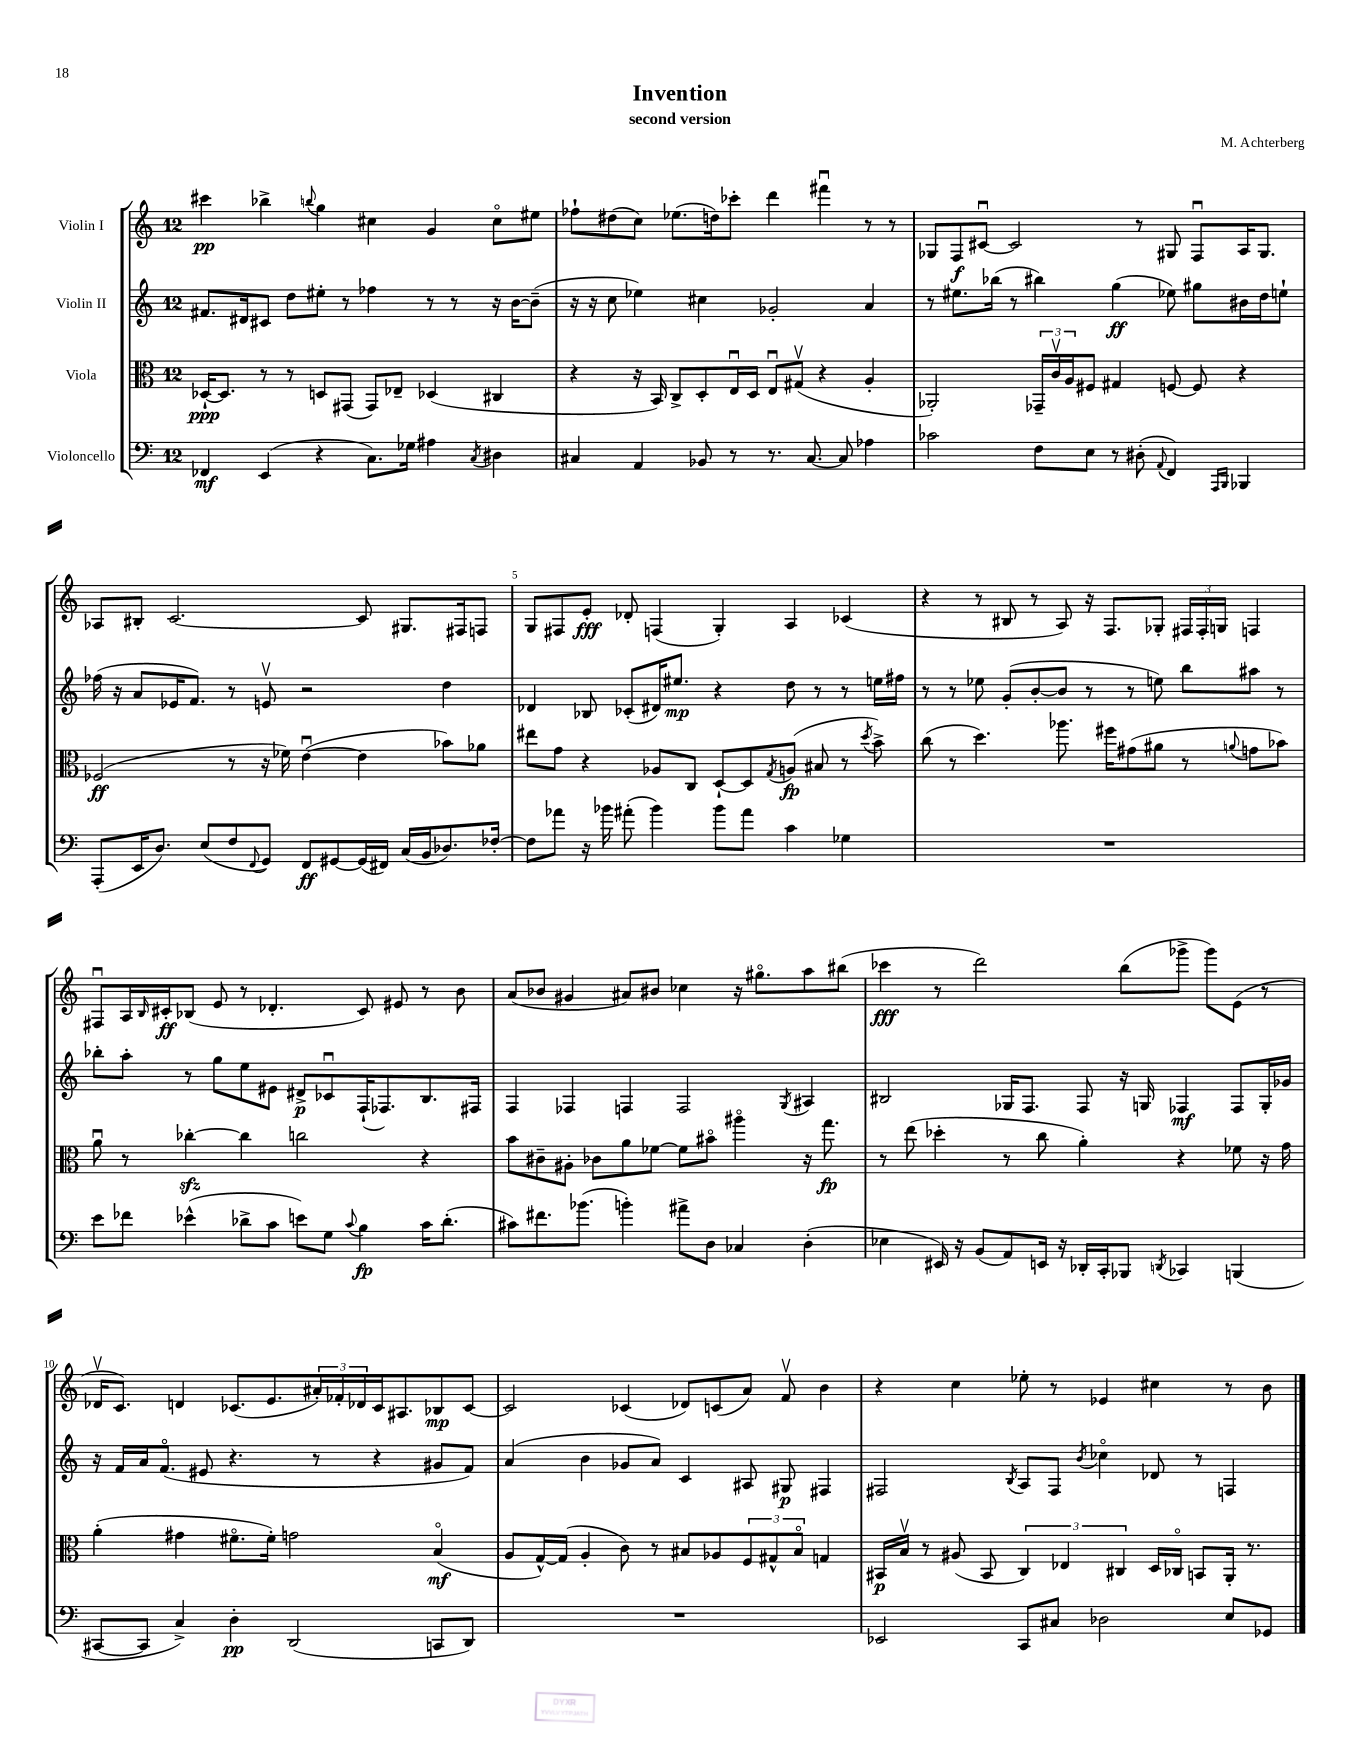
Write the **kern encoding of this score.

**kern	**kern	**kern	**kern
*staff4	*staff3	*staff2	*staff1
*clefF4	*clefC3	*clefG2	*clefG2
*k[]	*k[]	*k[]	*k[]
*M12/8	*M12/8	*M12/8	*M12/8
4FF-/	[16D-`/LK	8.f#/L	4ccc#\
.	8.D-/]J	.	.
.	.	16d#/k	.
(4EE/	8r	8c#/J	4bb-^\
.	8r	8dd\L	.
.	.	.	8qqbb/
4r	8D/L	8ee#'\J	4gg\
.	(8GG#/J	8r	.
8.C\L)	8GG#/L)	4ff-\	4cc#\
.	8E-~/J	.	.
16G-\Jk	.	.	.
4A#\	(4D-/	8r	4g/
.	.	8r	.
8qC/	.	.	.
4D#\	4C#/	16r	8cc#o\L
.	.	[16b\LK	.
.	.	(8b~\]J	8ee#\J
=	=	=	=
4C#/	4r	16r	8ff-`\L
.	.	16r	.
.	.	8cc\	(8dd#\
4AA/	16r	4ee-\)	8cc\J)
.	16BB/)	.	.
.	8C^/L	.	(8.ee-\L
8BB-/	8D'/	4cc#\	.
.	.	.	16dd\k)
8r	16Eu/L	.	8ccc-'\J
.	16D/JJ	.	.
8.r	8Eu/L	2g-'/	4ddd\
.	(8G#v/J	.	.
[8.C#/	.	.	.
.	4r	.	4fff#u\
8C#/]	.	.	.
4A-\	4A'/	4a/	8r
.	.	.	8r
=	=	=	=
2c-\	2AA-'/)	8r	8G-/L
.	.	8.ee#\L	8F/
.	.	.	[8c#u/J
.	.	(16bb-\Jk	.
.	.	8r	2c#/]
8F\L	24GG-~/LL	4bb#\)	.
.	24cv/	.	.
.	24A/J	.	.
8E\J	8F#/J	.	.
8r	4G#/	(4gg\	.
(8D#'\	.	.	8r
8qqAA/	.	.	.
4FF/)	[8F/	8ee-\)	8G#/
.	8F/]	8gg#\L	8Fu/L
16qqAAA/LL	.	.	.
16qqBBB/JJ	.	.	.
4BBB-/	4r	16b#\L	16A/K
.	.	16dd\J	8.G#/J
.	.	8ee`\J	.
=	=	=	=
(8AAA'/L	(2F-/	(16ff-\	8A-/L
.	.	16r	.
16EE/K	.	8a/L	8B#'/J
8.D/J)	.	.	.
.	.	16e-/K	[2.c/
.	.	8.f/J)	.
(8E/L	.	.	.
8F/	8r	8r	.
8qqFF/	.	.	.
8GG/J)	16r	8ev/	.
.	16f-\)	.	.
8FF/L	([4eu\	2r	.
[8GG#/	.	.	.
(16GG#/]L	4e\]	.	8c/]
16FF#/JJ)	.	.	.
(16C/LL	.	.	8.G#/L
16BB/J	.	.	.
8.D-/)	8b-\L)	4dd\	.
.	.	.	16F#/k
.	8a-\J	.	8F/J
[16F-'/Jk	.	.	.
=	=	=	=
8F-\]L	8ee#\L	4d-/	8G/L
8a-\J	8g\J	.	8F#/
16r	4r	8B-/	8e'/J
16b-\	.	.	.
(8a#'\	.	(8c-'/L	8d-'/
4b-\)	8A-/L	16d#/K)	(4F/
.	.	8.ee#/J	.
.	8C/J	.	.
8b-\L	[8D`/L	4r	4G'/)
8a#\J	8D/]	.	.
.	8qG/	.	.
4c\	(8A/J	8dd\	4A/
.	8B#/	8r	.
4G-\	8r	8r	(4c-/
.	8qdd/	.	.
.	8b^\)	16ee\LL	.
.	.	16ff#\JJ	.
=	=	=	=
1.r	(8cc\	8r	4r
.	8r	8r	.
.	4.dd\)	8ee-\	8r
.	.	(8g'/L	8B#/
.	.	[8b'/	8r
.	8.aa-\	8b/]J	8A/)
.	.	8r	16r
.	16ff#\LK	.	8.F/L
.	(8g#\	8r	.
.	8a#\J	8ee\)	8G-'/J
.	8r	8bb\L	24F#/LL
.	.	.	24F#'/
.	.	.	24G/JJ
.	8qqa/	.	.
.	8g\L	8aa#\J	4F/
.	8b-\J)	8r	.
=	=	=	=
8e\L	8au\	8bb-'\L	8F#u/L
8f-\J	8r	8aa'\J	16A/L
.	.	.	16qqB/
.	.	.	16c#'/J
(4e-^^\	[4cc-'\	8r	(8B-/J
.	.	8gg\L	8e/
8d-^\L	4cc-\]	8ee\	8r
8c\J	.	8e#\J	4.d-'/
8e\L)	2cc\	8d#^/L	.
8G\J	.	8c-u/	.
8qqc/	.	.	.
4B\	.	(16F`/K	8c#/)
.	.	8.F-/)	.
.	.	.	8e#/
16c\LK	4r	8.B/	8r
(8.d-'\J	.	.	.
.	.	.	8b\
.	.	16F#/Jk	.
=	=	=	=
8c#\L)	8b\L	4F/	(8a/L
8.f#\	8c#~\	.	8b-/J
.	8A#'\J	4F-/	4g#/
(8.b-\J	.	.	.
.	8c-\L	.	.
4b'\)	8a\	4F/	8a#/L)
.	[8f-\J	.	8b#/J
8a#^\L	8f-\]L	2F/	4cc-\
8D\J	8b#o\J	.	.
4C-/	4aa#o\	.	16r
.	.	.	8.gg#o\L
.	.	8qG/	.
(4D'\	16r	4A#/	8aa\
.	8.gg\	.	.
.	.	.	(8bb#\J
=	=	=	=
4E-\	8r	2B#/	4ccc-\
.	(8ee\	.	.
16EE#/)	4dd-'\	.	8r
16r	.	.	.
(8BB/L	.	.	2ddd\)
8AA/)	8r	16G-/LK	.
.	.	8.F/J	.
16EE/Jk	8cc\	.	.
16r	.	.	.
16DD-'/LL	4a'\)	8F/	.
16CC'/J	.	.	.
8BBB-/J	.	16r	(8bb\L
.	.	16G/	.
8qDD/	.	.	.
4CC-/	4r	4F-/	8ggg-^\J
.	.	.	8ggg-\L)
(4BBB/	8f-\	8F-/L	(8e\J
.	16r	16G'/L	8r
.	16g\	16g-/JJ	.
=	=	=	=
[8CC#/L	(4a'\	16r	16d-v/LK
.	.	16f/LL	8.c/J)
8CC#/]J	.	16a/J	.
.	.	(8.fo/J	.
4C^/)	4g#\	.	4d/
.	.	8e#/	.
4D'\	8.f#o\L	4.r	(8.c-/L
.	16f#'\Jk)	.	8.e/
(2DD/	2g\	.	.
.	.	8r	24a#'/L)
.	.	.	24f-'/
.	.	.	24d-/
.	.	4r	16c-/J
.	.	.	8.A#/
8CC/L	(4Bo/	8g#/L	8B-/
8DD/J)	.	8f/J)	[8c-/J
=	=	=	=
1.r	8A/L	(4a/	2c-/]
.	[16G^^/L)	.	.
.	(16G/]JJ	.	.
.	4A'/	4b\	.
.	8c\)	8g-/L	(4c-/
.	8r	8a/J)	.
.	8B#/L	4c/	8d-/L)
.	8A-/	.	(8c/
.	12F/	8A#/	8a/J)
.	12G#^^/	.	.
.	.	8G#/	8fv/
.	12B#o/J	.	.
.	4G/	4F#/	4b\
=	=	=	=
2EE-/	16BB#/LL	2F#/	4r
.	16Bv/JJ	.	.
.	8r	.	.
.	(8A#/	.	4cc\
.	8BB#/	.	.
.	.	8qB/	.
8CC/L	6C/)	8A/L	8ee-'\
8C#/J	.	8F#/J	8r
.	6E-/	.	.
.	.	8qb/	.
2D-\	.	4cc-o\	4e-/
.	6C#/	.	.
.	16D/LL	8d-/	4cc#\
.	16C-o/JJ	.	.
.	8BB/L	8r	.
8E/L	16AA'/Jk	4F/	8r
.	8.r	.	.
8GG-/J	.	.	8b\
==	==	==	==
*-	*-	*-	*-
